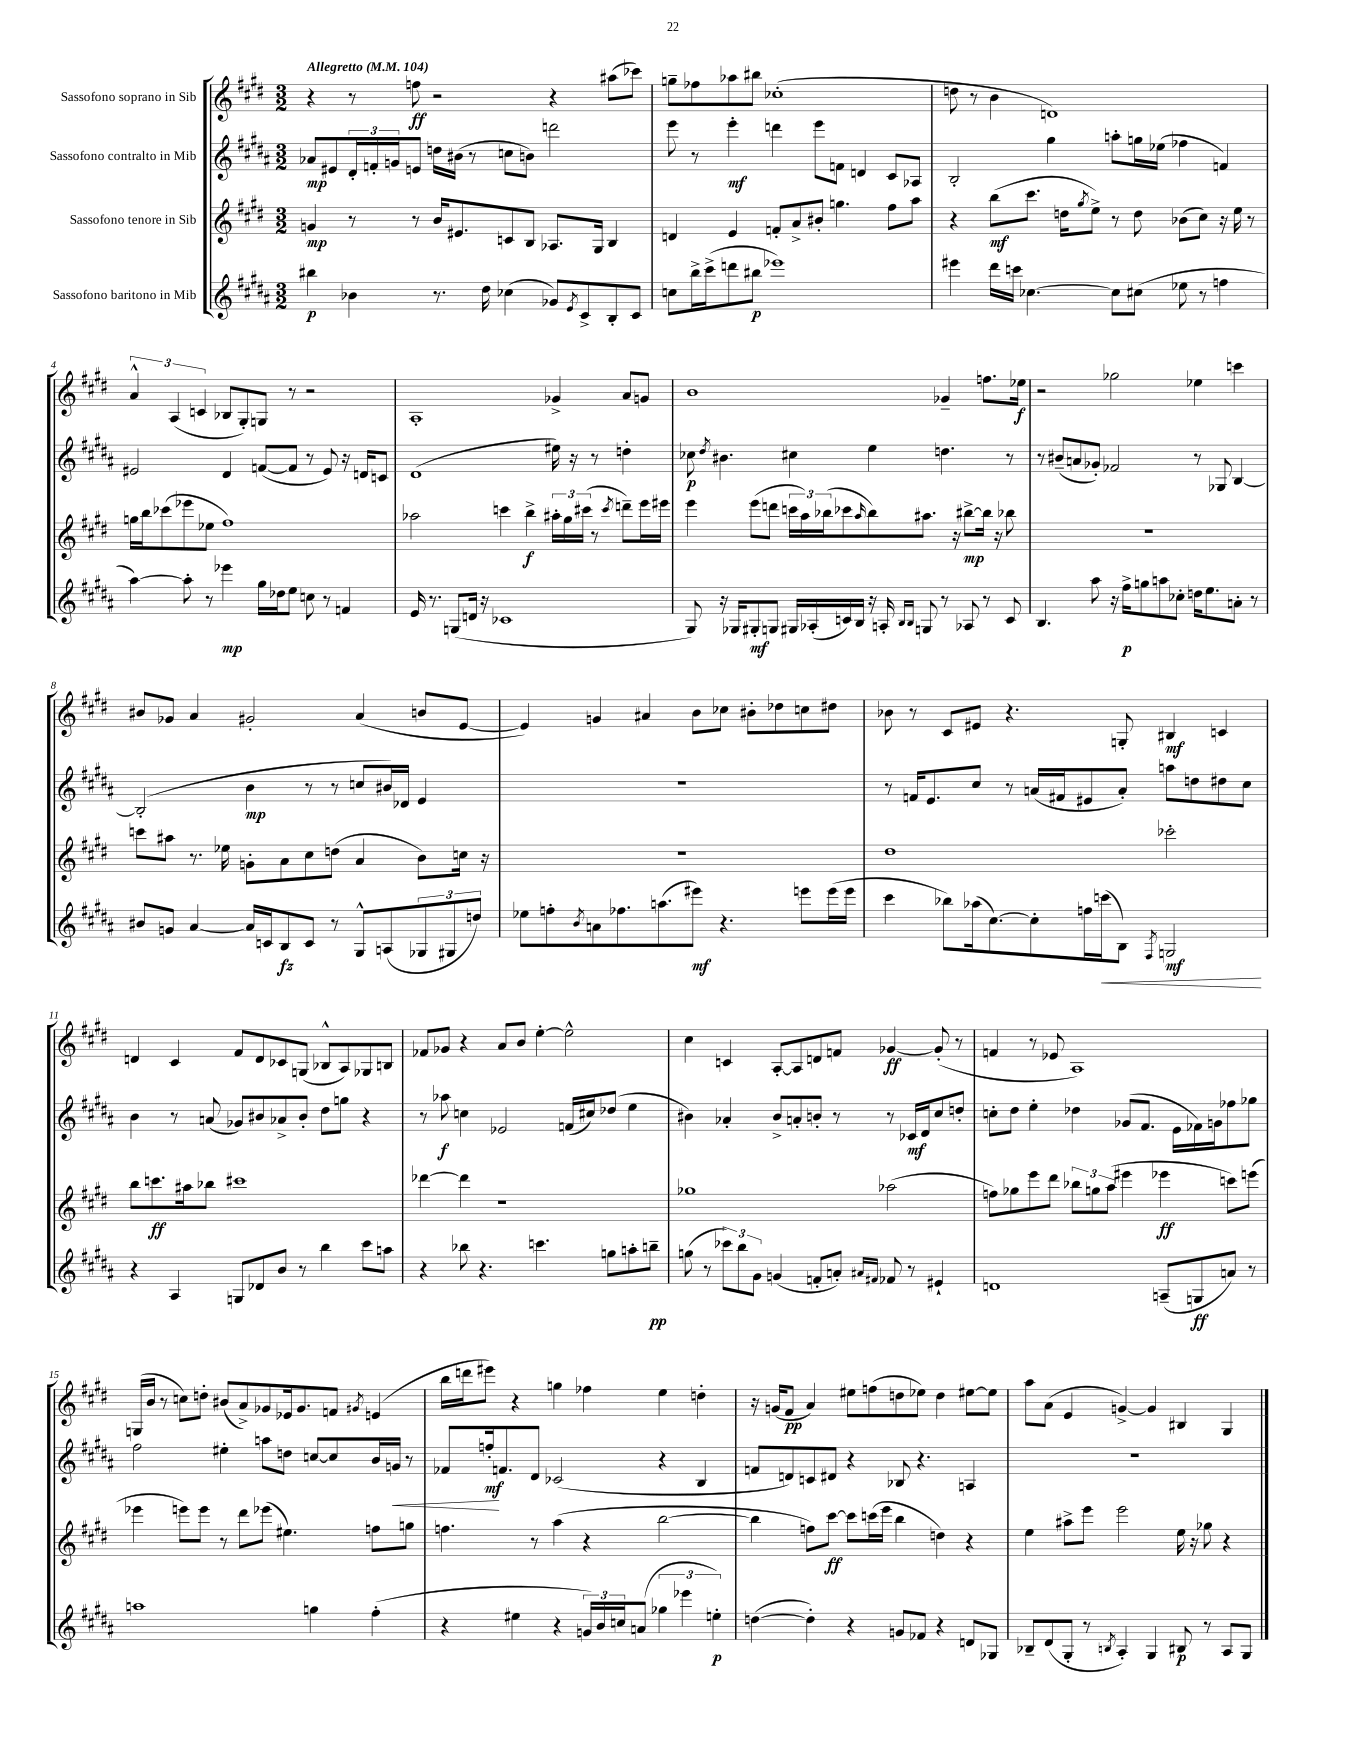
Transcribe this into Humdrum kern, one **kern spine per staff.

**kern	**kern	**kern	**kern
*staff4	*staff3	*staff2	*staff1
*clefG2	*clefG2	*clefG2	*clefG2
*k[f#c#g#d#a#]	*k[f#c#g#d#]	*k[f#c#g#d#a#]	*k[f#c#g#d#]
*M3/2	*M3/2	*M3/2	*M3/2
*MM104	*MM104	*MM104	*MM104
4bb#	4g	8a-	4r
.	.	8e#	.
4b-	8r	24d#'	8r
.	.	24f'	.
.	.	24g	.
.	8r	8e	8ff
8.r	16b	16dd	2r
.	8.e#	(16b#	.
.	.	8r	.
16dd#	.	.	.
(4cc-	8c	8cc	.
.	8B	8b)	.
8g-)	8.A-	2ddd	4r
8qe	.	.	.
8c#^	.	.	.
.	16G#	.	.
8B'	4B	.	(8aa#
8c#	.	.	8ccc-)
=	=	=	=
8cc	4d	8eee	8gg~
16bb^	.	8r	8ff-
(16ccc#^	.	.	.
8ddd	4e	4eee'	8aa-
8bb#	.	.	8bb#
1eee-)	8f'	4ddd	(1cc-'
.	8a^	.	.
.	8b#'	8eee	.
.	4.gg	8f	.
.	.	4d	.
.	8ff#	8c#	.
.	8aa	8A-	.
=	=	=	=
4eee#	4r	2B'	8dd
.	.	.	8r
16ddd#	(8bb	.	4b
16ccc	.	.	.
[4.cc-	8.ccc#	.	.
.	.	4gg#	1d)
.	16dd	.	.
.	8qgg#	.	.
.	8ee^)	.	.
8cc-]	8r	8aa'	.
(8cc#	8dd	16gg	.
.	.	(16ee-	.
8ee-	(8b-	4ff-	.
8r	8cc#)	.	.
4ff	16r	4f)	.
.	16ee	.	.
.	8r	.	.
=	=	=	=
[4aa#)	16gg	2e#	6a^^
.	16bb	.	.
.	(8ccc-	.	.
.	.	.	(6A
8aa#']	8eee-	.	.
.	.	.	6c
8r	8ee-	.	.
4eee-	1ff#)	4d#	8B-
.	.	.	8G#')
16gg#	.	([8f	8G
16dd-	.	.	.
8ee	.	8f]	8r
8cc	.	8r	2r
8r	.	8e#)	.
4f	.	16r	.
.	.	16d	.
.	.	8c	.
=	=	=	=
16e	2aa-	(1d#	1A'
8.r	.	.	.
(8G	.	.	.
16d	.	.	.
16r	.	.	.
1c-	4ccc	.	.
.	4bb^	.	.
.	24aa#'	16ee#)	4g-^
.	24gg#	.	.
.	.	16r	.
.	(24ccc#	.	.
.	8r	8r	.
.	8qccc#	.	.
.	8ddd~)	4dd'	8a
.	16eee	.	8g
.	16eee#	.	.
=	=	=	=
8G#)	4eee	8cc-	1b
.	.	8qdd#	.
16r	.	4.b#	.
16G-	.	.	.
8G#'	(8eee	.	.
8G	8ddd	.	.
16G#	24ccc	4cc#	.
.	24aa)	.	.
(16A-'	.	.	.
.	(24bb-	.	.
16c)	8ccc-	.	.
16B	.	.	.
.	16qqaa	.	.
16r	8bb-)	4ee	.
16A'	.	.	.
16qqB	.	.	.
16qqB	.	.	.
8G	8.aa#	.	.
8r	.	4.dd	4g-~
.	16r	.	.
8A-	[8bb#^	.	.
8r	16bb#]	.	8.ff
.	16r	.	.
8c	8bb-	8r	.
.	.	.	16ee-
=	=	=	=
4.B	1.r	8r	2r
.	.	(8b#~	.
.	.	8a	.
8aa#	.	8g-')	.
16r	.	2f-	2gg-
16ff#^	.	.	.
8gg	.	.	.
8aa	.	.	.
8cc-'	.	.	.
16dd	.	8r	4ee-
8.ee	.	.	.
.	.	8G-	.
8a'	.	[4B	4ccc
8r	.	.	.
=	=	=	=
8b#	8ccc	(2B']	8b#
8g	8aa#	.	8g-
[4a#	8.r	.	4a
.	16ee-	.	.
16a#]	8g'	4b	2g#'
16c	.	.	.
8B	8a	.	.
8c	8cc#	8r	.
8r	(8dd	8r	.
8G#^^	4a	8cc	(4a
(8A	.	16b#)	.
.	.	16d-	.
12G-	8b)	4e	8b
12G#	.	.	.
.	16cc	.	[8e
12dd)	.	.	.
.	16r	.	.
=	=	=	=
8ee-	1.r	1.r	4e])
8ff'	.	.	.
8qb	.	.	.
8a	.	.	4g
8.ff-	.	.	.
.	.	.	4a#
(8.aa	.	.	.
8eee#)	.	.	8b
4.r	.	.	8cc-
.	.	.	8b#'
.	.	.	8dd-
8eee	.	.	8cc
(16eee	.	.	8dd#
16eee	.	.	.
=	=	=	=
4ccc#	1dd#	8r	8b-
.	.	16f	8r
.	.	8.e	.
8bb-)	.	.	8c#
(16aa-	.	8cc#	8e#
[8.cc#)	.	.	.
.	.	8r	4.r
8cc#']	.	(16a	.
.	.	16f#	.
16ff	.	8e#	.
(16ccc	.	.	.
8B)	.	8a')	8G'
8qF#	.	.	.
2G	2ccc-'	8aa	4B#
.	.	8dd	.
.	.	8dd#	4c
.	.	8cc#	.
=	=	=	=
4r	8bb	4b	4d
.	8.ccc	.	.
4A#	.	8r	4c#
.	16aa#	.	.
.	8bb-	(8a	.
8G	1ccc#	8g-)	8f#
8d-	.	8b#	8d
8b	.	8a-^	8c-
8r	.	8b#'	(8G
4bb	.	8dd#	8B-^^
.	.	8gg	8A)
8ccc#	.	4r	8G-
8aa	.	.	8B
=	=	=	=
4r	[4ddd-	8r	8f-
.	.	8aa-	8g-
8bb-	4ddd-]	4cc	4r
4.r	.	.	.
.	1r	2e-	8a
.	.	.	8b
4.ccc	.	.	[4ee'
.	.	(16f	2ee^^]
.	.	16cc#)	.
8gg	.	(8dd-	.
8aa'	.	4ee	.
8bb~	.	.	.
=	=	=	=
(8gg	1gg-	4b#)	4cc#
8r	.	.	.
12ccc-)	.	4a-'	4c
12bb	.	.	.
12g#	.	.	.
(4g	.	8b#^	[8A'
.	.	8a'	8A]
8f'	.	8b'	8d
8a')	.	8r	8f
16qqa#	.	.	.
16qqf#	.	.	.
8f-	(2aa-	8r	[4g-
8r	.	16c-	.
.	.	16d#	.
4e#`	.	8cc#	(8g-']
.	.	8dd'	8r
=	=	=	=
1d	8ff)	8cc'	4f
.	8gg-	8dd#	.
.	8eee	4ee'	8r
.	8ddd#	.	8e-
.	12bb-	4dd-	1A)
.	12gg	.	.
.	(12aa	.	.
.	4eee#	(8g-	.
.	.	8.f#	.
(8A~	4eee-	.	.
.	.	16e	.
8G	.	16f-)	.
.	.	16g	.
8a)	8ccc)	8ff-	.
8r	(8eee	8gg-	.
=	=	=	=
1aa	4eee-	2ff#	(16G
.	.	.	16b
.	.	.	8r
.	8eee)	.	8cc)
.	8eee	.	8dd'
.	8r	4ee#'	(8b#
.	8ddd#	.	8a^)
.	(8eee-	8aa	8g-
.	4.ee#)	8dd	16e-
.	.	.	8.g-
4gg	.	[8cc	.
.	.	8cc]	8f
.	.	.	8qg#
(4ff#'	8ff	16b	(4e
.	.	16g	.
.	8gg	8r	.
=	=	=	=
4r	4.ff	8f-	16bb
.	.	.	16ddd
.	.	16ff'	8eee#)
.	.	8.f	.
4ee#	.	.	4r
.	8r	8d#	.
4r	(4aa	(2c-	4gg
24g)	4r	.	4ff-
24b	.	.	.
24cc	.	.	.
(8a	.	.	.
6gg-	[2bb	4r	4ee
6eee-	.	.	.
.	.	4B	4dd'
6ee')	.	.	.
=	=	=	=
([4dd	4bb]	8f	16r
.	.	.	(16g
.	.	8d)	8f#
4dd'])	8ff)	8c	4a)
.	[8ccc#	8d#	.
4r	8ccc#]	4r	8ee#
.	(16ccc	.	(8ff
.	16eee	.	.
8g	4bb	8B-	8dd
8f-	.	4.r	8ee-)
4r	4dd)	.	4dd
8d	4r	4A	[8ee#
8G-	.	.	8ee#]
=	=	=	=
8B-~	4ee	1.r	8aa
(8d#	.	.	(8a
8G#'	8aa#^	.	4e
8r	8eee	.	.
8qB	.	.	.
4A#')	2eee	.	[4g^)
4G#	.	.	4g]
8B#	16ee	.	4B#
.	16r	.	.
8r	8gg-	.	.
8A#	4r	.	4G#
8G#	.	.	.
==	==	==	==
*-	*-	*-	*-
